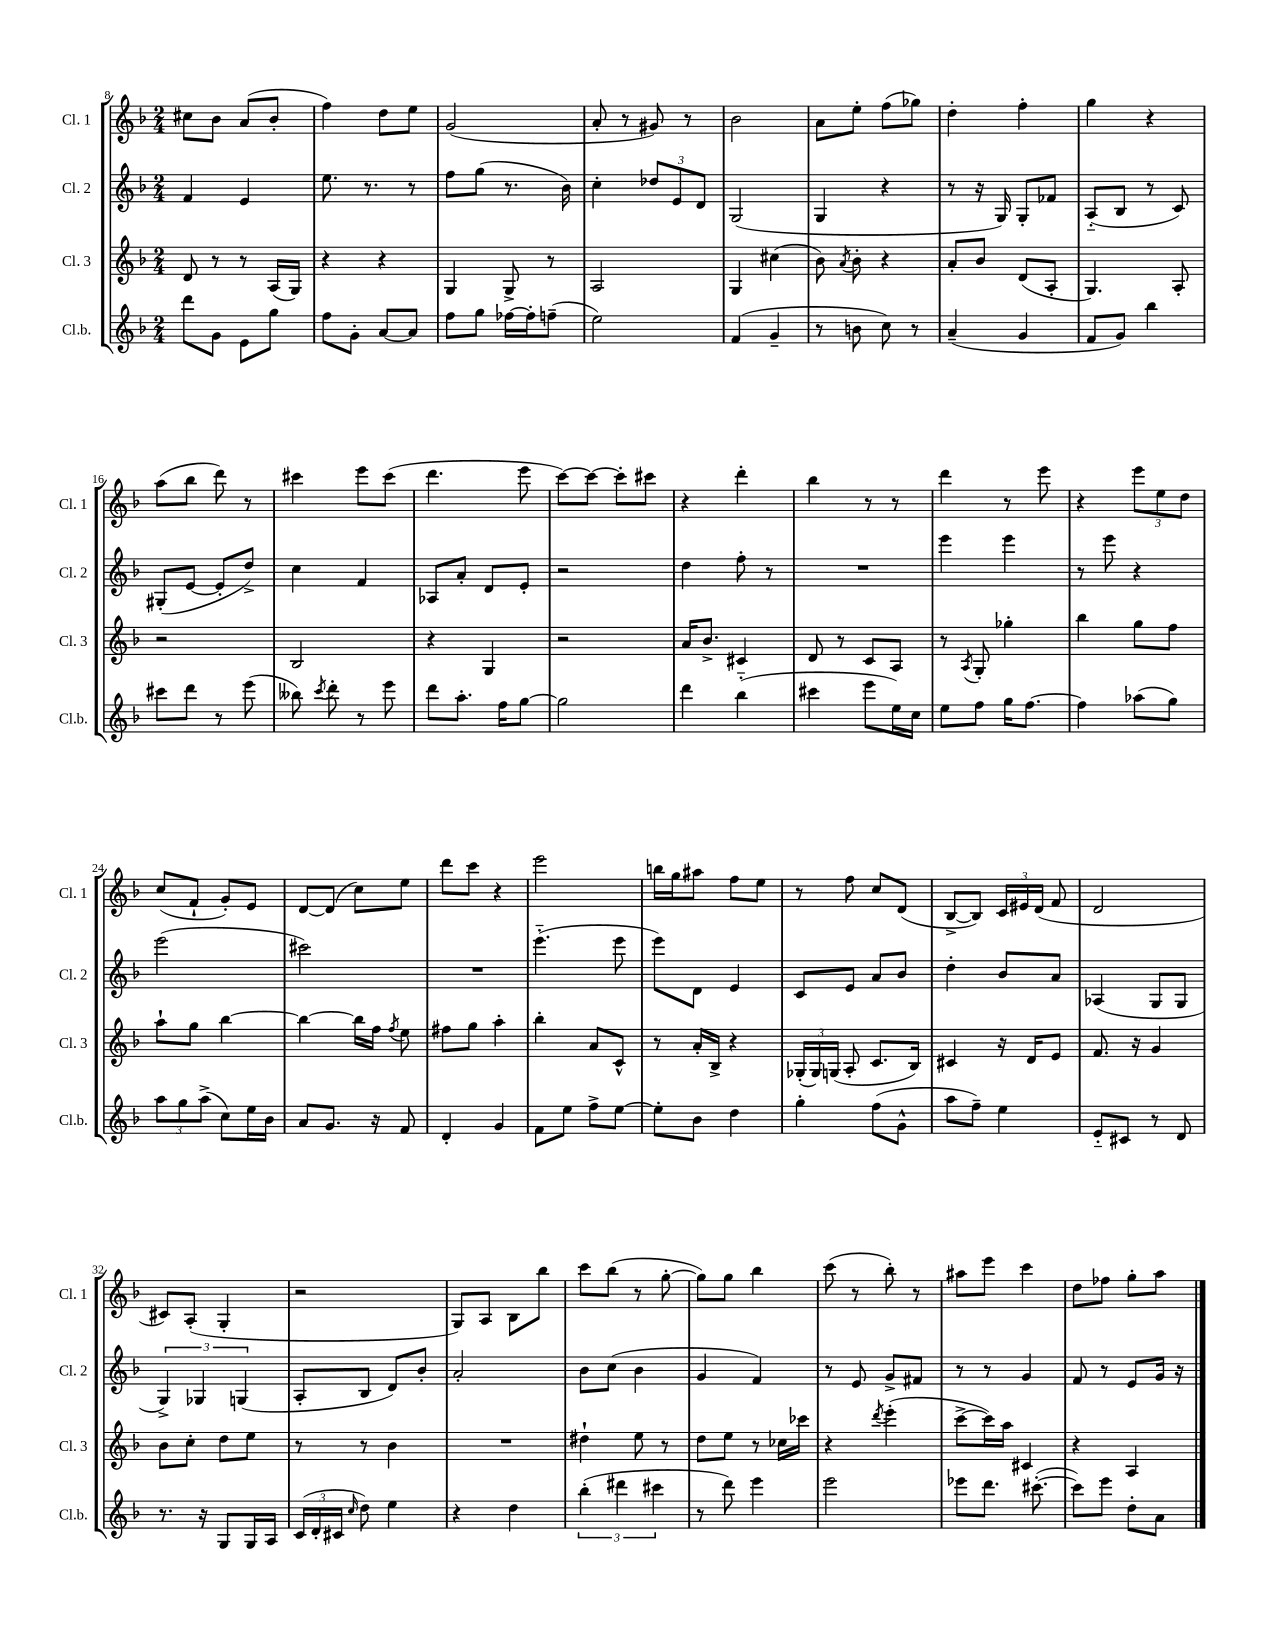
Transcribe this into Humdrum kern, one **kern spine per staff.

**kern	**kern	**kern	**kern
*staff4	*staff3	*staff2	*staff1
*clefG2	*clefG2	*clefG2	*clefG2
*k[b-]	*k[b-]	*k[b-]	*k[b-]
*M2/4	*M2/4	*M2/4	*M2/4
8ddd\L	8d/	4f/	8cc#\L
8g\J	8r	.	8b-\J
8e\L	8r	4e/	(8a/L
8gg\J	(16A/LL	.	8b-'/J
.	16G/JJ)	.	.
=	=	=	=
8ff\L	4r	8.ee\	4ff\)
8g'\J	.	.	.
.	.	8.r	.
[8a/L	4r	.	8dd\L
8a/]J	.	8r	8ee\J
=	=	=	=
8ff\L	4G/	8ff\L	(2g/
8gg\J	.	(8gg\J	.
[16ff-\LL	8G^/	8.r	.
16ff-'\]J	.	.	.
(8ff~\J	8r	.	.
.	.	16b-\)	.
=	=	=	=
2ee\)	2A/	4cc'\	8a'/
.	.	.	8r
.	.	12dd-/L	8g#/)
.	.	12e/	.
.	.	.	8r
.	.	12d/J	.
=	=	=	=
(4f/	4G/	(2G/	2b-\
4g~/	(4cc#\	.	.
=	=	=	=
8r	8b-\)	4G/	8a\L
.	8qa/	.	.
8b\	8b-'\	.	8ee'\J
8cc\)	4r	4r	(8ff\L
8r	.	.	8gg-\J)
=	=	=	=
(4a~/	8a'/L	8r	4dd'\
.	8b-/J	16r	.
.	.	16G/)	.
4g/	(8d/L	8G'/L	4ff'\
.	8A'/J	8f-/J	.
=	=	=	=
8f/L	4.G/)	(8A'~/L	4gg\
8g/J)	.	8B-/J	.
4bb-\	.	8r	4r
.	8A'/	8c/)	.
=	=	=	=
8ccc#\L	2r	(8G#'/L	(8aa\L
8ddd\J	.	[8e/J	8bb-\J
8r	.	8e'/]L	8ddd\)
(8eee\	.	8dd^/J)	8r
=	=	=	=
8bb--\)	2B-/	4cc\	4ccc#\
8qccc/	.	.	.
8ddd'\	.	.	.
8r	.	4f/	8eee\L
8eee\	.	.	(8ccc#\J
=	=	=	=
8ddd\L	4r	8A-/L	4.ddd\
8.aa'\J	.	8a'/J	.
.	4G/	8d/L	.
16ff\LK	.	.	.
[8gg\J	.	8e'/J	8eee\
=	=	=	=
2gg\]	2r	2r	[8ccc\L)
.	.	.	8ccc\_J
.	.	.	8ccc'\]L
.	.	.	8ccc#\J
=	=	=	=
4ddd\	16a/LK	4dd\	4r
.	8.b-^/J	.	.
(4bb-'~\	4c#/	8ff'\	4ddd'\
.	.	8r	.
=	=	=	=
4ccc#\	8d/	2r	4bb-\
.	8r	.	.
8eee\L	8c/L	.	8r
16ee\L)	8A/J	.	8r
16cc\JJ	.	.	.
=	=	=	=
8ee\L	8r	4eee\	4ddd\
.	8qA/	.	.
8ff\J	8G'/	.	.
16gg\LK	4gg-'\	4eee\	8r
[8.ff\J	.	.	.
.	.	.	8eee\
=	=	=	=
4ff\]	4bb-\	8r	4r
.	.	8eee\	.
(8aa-\L	8gg\L	4r	12eee\L
.	.	.	12ee\
8gg\J)	8ff\J	.	.
.	.	.	12dd\J
=	=	=	=
12aa\L	8aa`\L	(2eee\	(8cc/L
12gg\	.	.	.
.	8gg\J	.	8f`/J
(12aa^\J	.	.	.
8cc\L)	[4bb-\	.	8g'/L)
16ee\L	.	.	8e/J
16b-\JJ	.	.	.
=	=	=	=
8a/L	4bb-\_	2ccc#\)	[8d/L
8.g/J	.	.	(8d/]J
.	16bb-\]LL	.	8cc\L)
16r	16ff\JJ	.	.
.	8qff/	.	.
8f/	8ee\	.	8ee\J
=	=	=	=
4d'/	8ff#\L	2r	8ddd\L
.	8gg\J	.	8ccc\J
4g/	4aa'\	.	4r
=	=	=	=
8f\L	4bb-'\	(4.eee'~\	2eee\
8ee\J	.	.	.
8ff^\L	8a/L	.	.
[8ee\J	8c^^/J	8eee\	.
=	=	=	=
8ee'\]L	8r	8eee\L)	16bb\LL
.	.	.	16gg\J
8b-\J	16a'/LL	8d\J	8aa#\J
.	16B-^/JJ	.	.
4dd\	4r	4e/	8ff\L
.	.	.	8ee\J
=	=	=	=
4gg'\	(24G-'/LL	8c/L	8r
.	24G-/)	.	.
.	(24G/JJ	.	.
.	8A'/	8e/J	8ff\
(8ff\L	8.c/L	8a/L	8cc/L
8g^^\J	.	8b-/J	(8d/J
.	16B-/Jk)	.	.
=	=	=	=
8aa\L	4c#/	4dd'\	[8B-^/L
8ff~\J)	.	.	8B-/]J)
4ee\	16r	8b-/L	24c/LL
.	.	.	24e#/
.	16d/LK	.	.
.	.	.	(24d/JJ
.	8e/J	8a/J	8f/
=	=	=	=
8e'~/L	8.f/	(4A-/	2d/
8c#/J	.	.	.
.	16r	.	.
8r	4g/	8G/L	.
8d/	.	8G/J	.
=	=	=	=
8.r	8b-\L	6G^/)	8c#/L)
.	8cc'\J	.	(8A'/J
.	.	6G-/	.
16r	.	.	.
8G/L	8dd\L	.	4G'/
.	.	(6G/	.
16G/L	8ee\J	.	.
16A/JJ	.	.	.
=	=	=	=
(24c/LL	8r	8A'/L	2r
24d'/	.	.	.
24c#/JJ	.	.	.
16qqcc/	.	.	.
8dd\)	8r	8B-/J	.
4ee\	4b-\	8d/L)	.
.	.	8b-'/J	.
=	=	=	=
4r	2r	2a'/	8G/L)
.	.	.	8A/J
4dd\	.	.	8B-\L
.	.	.	8bb-\J
=	=	=	=
(6bb-'\	4dd#`\	8b-\L	8ccc\L
.	.	(8cc\J	(8bb-\J
6ddd#\	.	.	.
.	8ee\	4b-\	8r
6ccc#\	.	.	.
.	8r	.	[8gg'\
=	=	=	=
8r	8dd\L	4g/	8gg\]L)
8ddd\)	8ee\J	.	8gg\J
4eee\	8r	4f/)	4bb-\
.	16cc-\LL	.	.
.	16ccc-\JJ	.	.
=	=	=	=
2eee\	4r	8r	(8ccc\
.	.	8e/	8r
.	8qddd/	.	.
.	(4eee'\	8g^/L	8bb-'\)
.	.	8f#/J	8r
=	=	=	=
8eee-\L	[8ccc^\L	8r	8aa#\L
8.ddd\J	16ccc\]L)	8r	8eee\J
.	16aa\JJ	.	.
.	4c#/	4g/	4ccc\
([8.ccc#'\	.	.	.
=	=	=	=
8ccc#\]L)	4r	8f/	8dd\L
8eee\J	.	8r	8ff-\J
8dd'\L	4A/	8e/L	8gg'\L
8a\J	.	16g/Jk	8aa\J
.	.	16r	.
==	==	==	==
*-	*-	*-	*-
